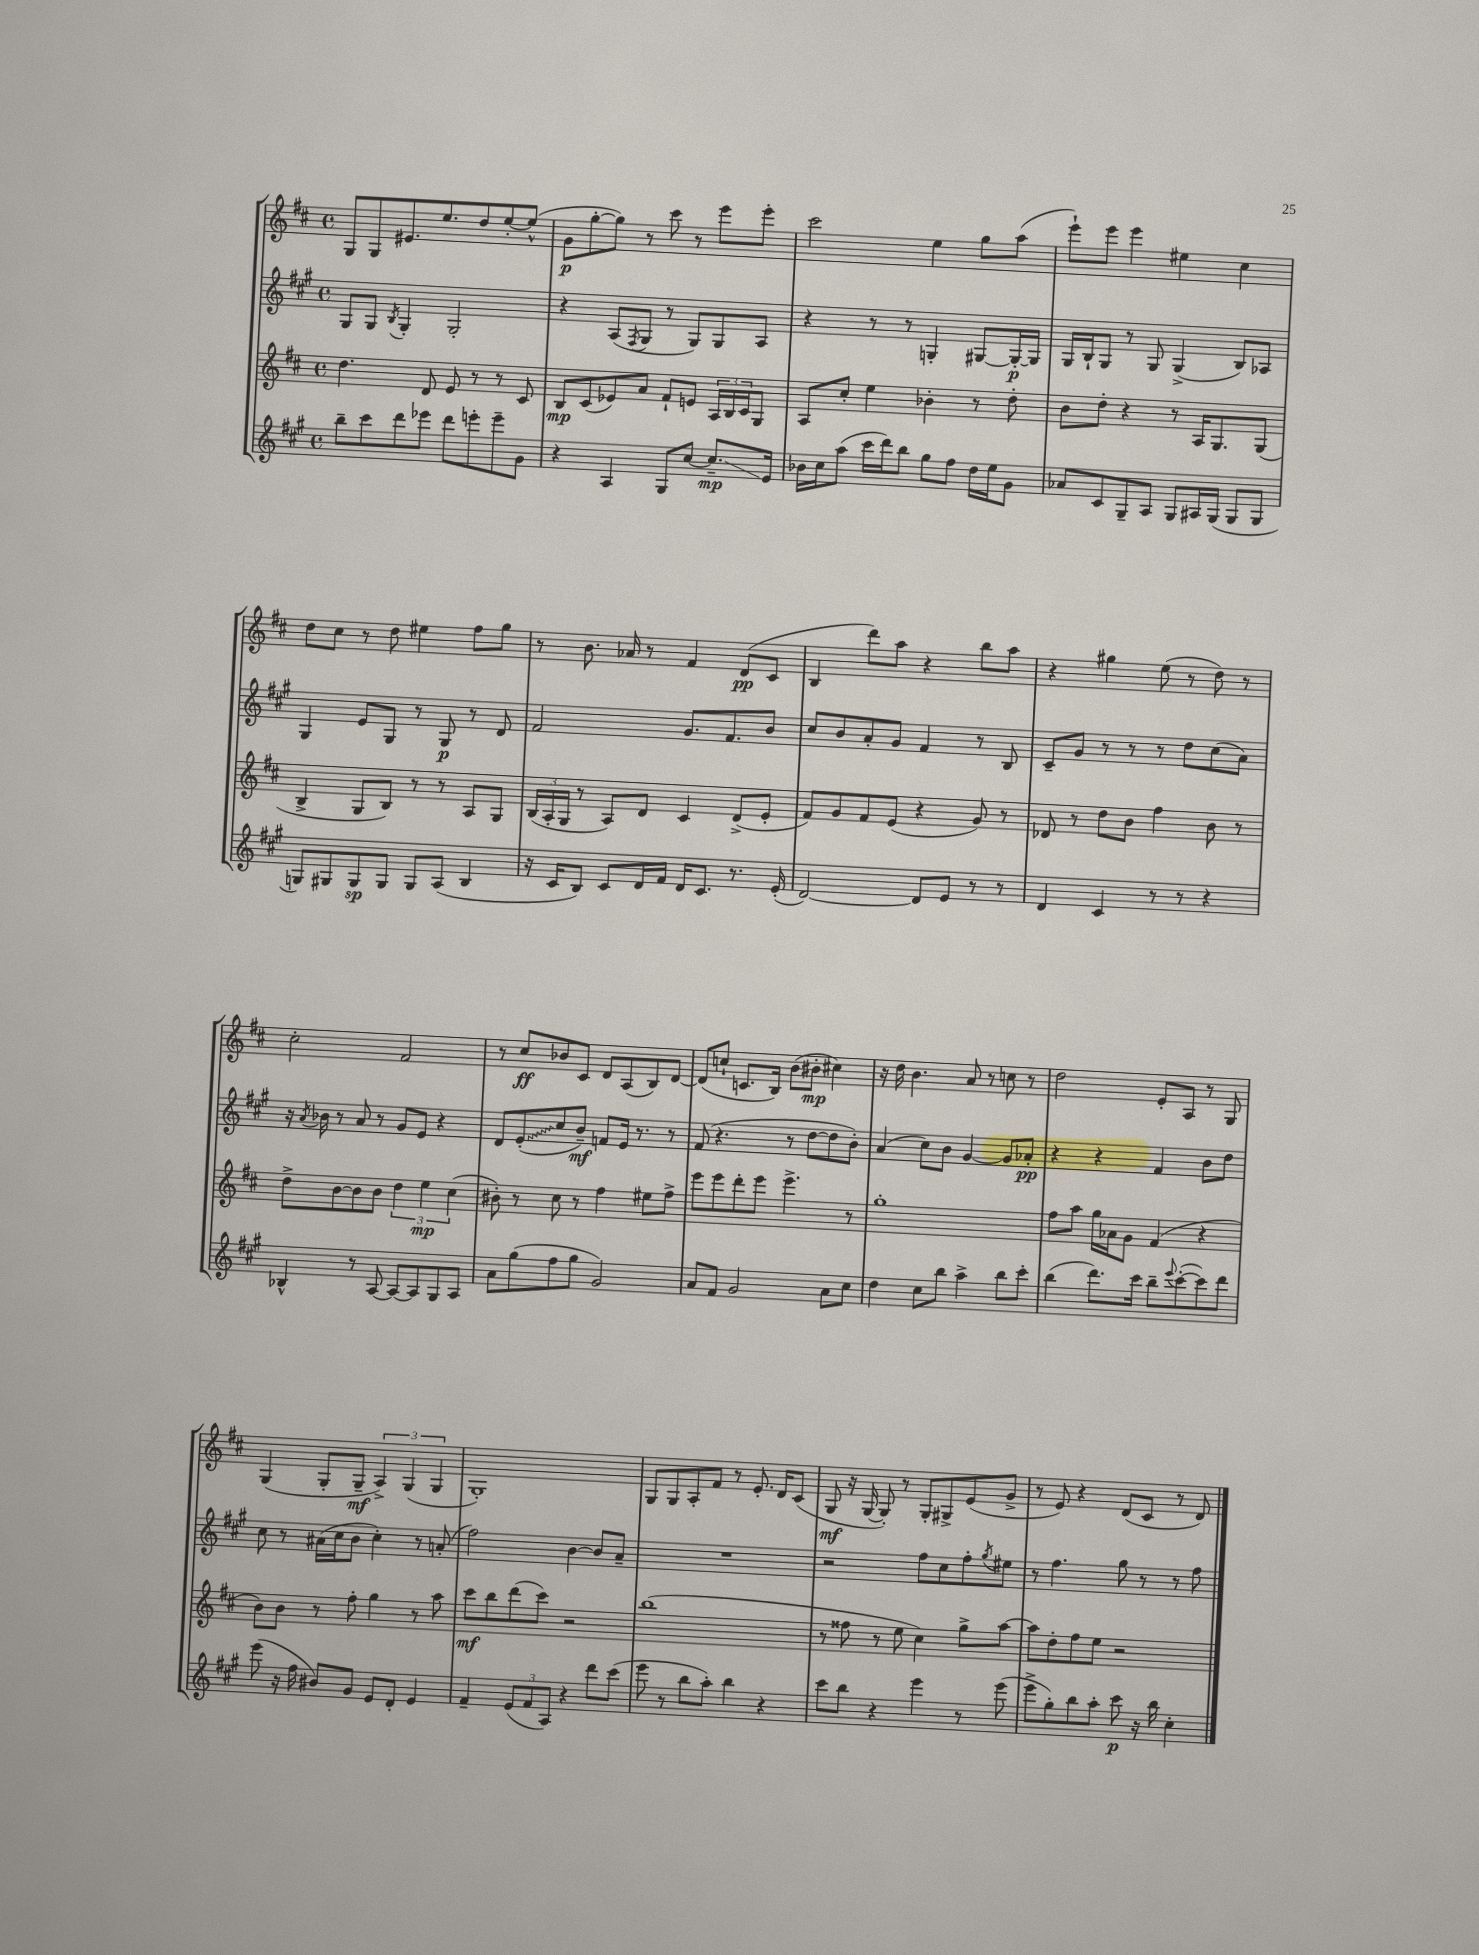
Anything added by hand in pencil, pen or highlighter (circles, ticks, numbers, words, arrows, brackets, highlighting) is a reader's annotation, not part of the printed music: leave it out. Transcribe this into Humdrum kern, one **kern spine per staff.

**kern	**kern	**kern	**kern
*staff4	*staff3	*staff2	*staff1
*clefG2	*clefG2	*clefG2	*clefG2
*k[f#c#g#]	*k[f#c#]	*k[f#c#g#]	*k[f#c#]
*M4/4	*M4/4	*M4/4	*M4/4
*met(c)	*met(c)	*met(c)	*met(c)
8bb~	4.dd	8G#	8G
8ccc#	.	8G#	8G
.	.	8qB	.
8ddd	.	4G#'	8.e#
8eee-	8d	.	.
.	.	.	8.ee
8ddd	8e	2G#'	.
8eee'	8r	.	8dd
8eee~	8r	.	[8ee'
8g#	8c#	.	(8ee^^]
=	=	=	=
4r	8B	4r	8g
.	(8c#	.	[8gg'
4A	8e-)	(8A	8gg])
.	.	8qF#	.
.	8a	8G#	8r
8G#	8f#`	8r	8ccc#
[8cc#	8e	8G#)	8r
8.cc#~]	24A	8G#	8eee
.	24B	.	.
.	24c#	.	.
.	8G	8A	8eee'
16e	.	.	.
=	=	=	=
16b-	8A	4r	2ccc#
16cc#	.	.	.
(8aa	8cc#'	.	.
16ccc#	4ee	8r	.
16ddd)	.	.	.
8bb	.	8r	.
8gg#	4b-'	4G'	4ee
8ff#	.	.	.
16dd	8r	[8G#	8gg
16ee	.	.	.
8g#	8dd'	16G#'_	(8aa
.	.	16G#]	.
=	=	=	=
8a-	8b	16G#	8eee`)
.	.	16B`	.
8c#	8dd'	8G#	8eee
8G#~	4r	8r	4eee
8A	.	8G#	.
8G#	8r	(4G#^	4ee#
16A#	16A	.	.
(16G#	8.G	.	.
8G#	.	8B)	4cc#
8G#	(8G	8A-	.
=	=	=	=
8G)	4B^	4G#	8dd
8G#	.	.	8cc#
8G#	8G	8e	8r
8G#	8B)	8G#	8dd
8G#	8r	8r	4ee#
(8A	8r	8G#	.
4B	8A	8r	8ff#
.	8G	8d	8gg
=	=	=	=
16r	(24B	2f#	8r
.	24A'	.	.
16c#	.	.	.
.	24G	.	.
8B)	8r	.	8.b
8c#	8A)	.	.
.	.	.	16a-
16d	8d	.	8r
16f#	.	.	.
16d	4c#	8.g#	4f#
8.c#	.	.	.
.	.	8.f#	.
8.r	(8d^	.	(8d
.	8e'	8b	8c#
(16e'	.	.	.
=	=	=	=
[2d)	8f#)	8cc#	4B
.	8g	8b	.
.	8f#	8a'	8ddd)
.	(8e	8g#	8aa
8d]	4r	4f#	4r
8e	.	.	.
8r	8g)	8r	8bb
8r	8r	8B	8aa
=	=	=	=
4d	8d-	8c#~	4r
.	8r	8g#	.
4c#	8dd	8r	4gg#
.	8b	8r	.
8r	4ff#	8r	(8ee
8r	.	8dd	8r
4r	8b	(8cc#	8dd)
.	8r	8a)	8r
=	=	=	=
4B-^^	8dd^	16r	2cc#'
.	.	8qa	.
.	.	16b-	.
.	[8b	8r	.
8r	8b]	8a	.
[8A	8b	8r	.
8A_	6dd	8g#	2f#
8A]	.	8e	.
.	6ee	.	.
8G#	.	4r	.
.	(6cc#	.	.
8A	.	.	.
=	=	=	=
8a	8b#')	8d	8r
(8gg#	8r	(8e'	8cc#
8ff#	8cc#	8cc#	8b-
8gg#	8r	8b~)	8c#
2g#)	4ff#	8f	8d
.	.	16e	(8A
.	.	8.r	.
.	8ee#	.	8B)
.	8ff#^	8r	[8d
=	=	=	=
8a	8eee	(8f#	(8d]
8f#	8eee	4.r	8cc`
2g#	8ddd'	.	8.c
.	8eee	.	.
.	.	.	16B)
.	4.eee^	8r	(8b
.	.	[8dd	8b#'
8a	.	8dd]	4cc#)
8cc#	8r	8b')	.
=	=	=	=
4dd	1gg'	(4a	16r
.	.	.	16dd
.	.	.	4.b
8cc#	.	8cc#)	.
8bb	.	8b	.
4aa^	.	[4g#	8a
.	.	.	8r
8bb	.	8g#]	8cc
8ccc#'	.	8a-'	8r
=	=	=	=
(4bb	8ff#	4r	2dd
.	8aa	.	.
8.ddd)	16gg	4r	.
.	16a-	.	.
.	8g	.	.
16ccc#	.	.	.
8bb~	(4f#	4f#	8e'
8qqeee	.	.	.
([8ccc#'	.	.	8A
8ccc#])	4r	8b	8r
8ddd	.	8dd	8G
=	=	=	=
(8eee	8b)	8cc#	(4G
16r	8b	8r	.
16ff#	.	.	.
8b#)	8r	(16a#	8G'
.	.	16cc#	.
8g#	8ff#'	8b	8G~
8e	4gg	4cc#')	6A^)
8d'	.	.	.
.	.	.	(6G
4e	8r	8r	.
.	.	.	6G
.	8aa	(8a'	.
=	=	=	=
4f#~	8ccc#	2ff#)	1G')
.	8bb	.	.
(12e	(8ddd	.	.
12f#	.	.	.
.	8ccc#)	.	.
12A)	.	.	.
4r	2r	[4b	.
8ddd	.	8b]	.
(8ccc#	.	8a~	.
=	=	=	=
8eee	(1bb	1r	8G
8r	.	.	8G
8bb	.	.	8A'
8aa')	.	.	8f#
4bb	.	.	8r
.	.	.	8.e'
4r	.	.	.
.	.	.	16d
.	.	.	(8c#
=	=	=	=
8ccc#	8r	2r	8G
8bb	8ff##	.	16r
.	.	.	[16G
4r	8r	.	8G'])
.	8ee	.	8r
4eee	4cc#)	8ff#	8G'
.	.	8cc#	8G#^
8r	8gg^	8ff#'	(8e
.	.	8qgg#	.
(8eee	[8aa	8ee#	8g^
=	=	=	=
8eee^	8aa]	8r	8r
8gg#')	8dd'	4.ff#	8e)
8bb	8ff#	.	4r
8aa'	8ee	.	.
8ccc#	2r	8gg#	(8d
16r	.	8r	8c#
16bb	.	.	.
4cc#'	.	8r	8r
.	.	8ff#	8d)
==	==	==	==
*-	*-	*-	*-
